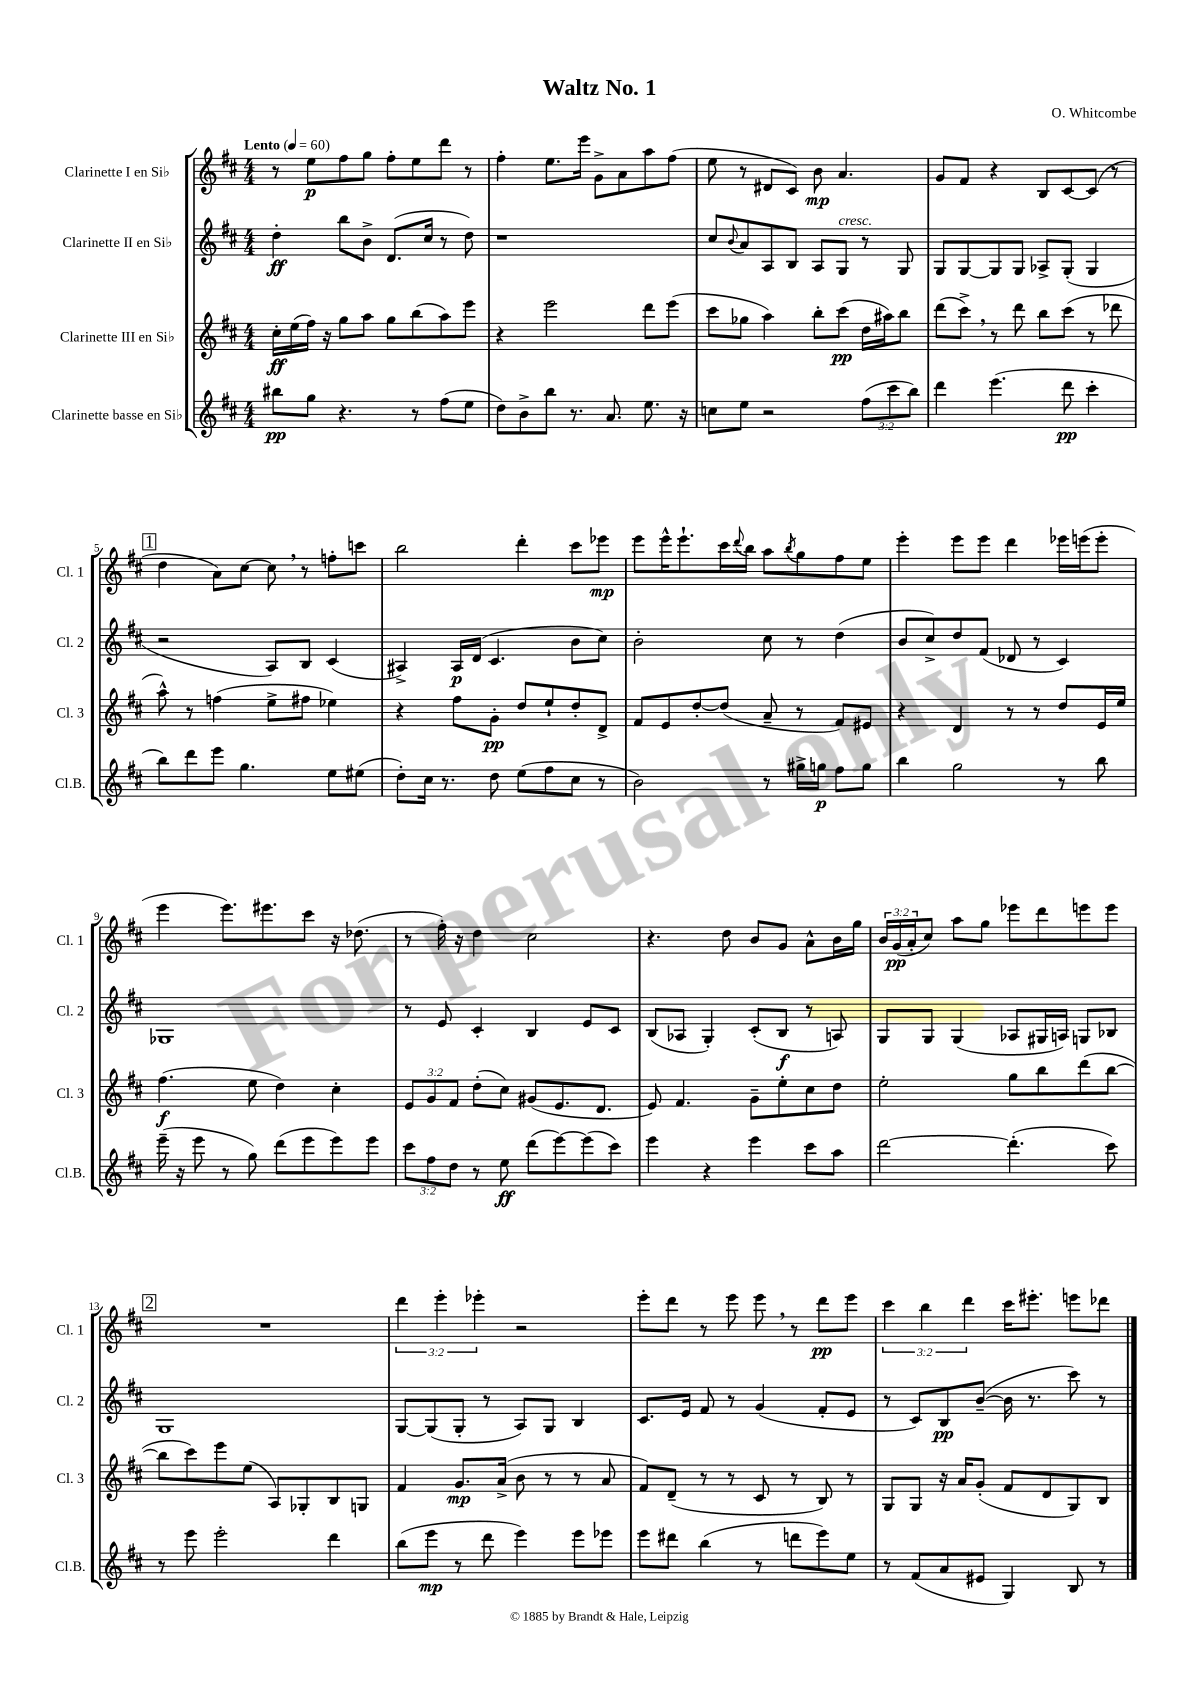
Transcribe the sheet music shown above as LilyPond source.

\header { title = "Waltz No. 1" composer = "O. Whitcombe" }
<<
\new StaffGroup <<
\new Staff = "s0" \with { instrumentName = "Clarinette I en Sib" shortInstrumentName = "Cl. 1" } {
    \clef treble \key d \major \numericTimeSignature \time 4/4 \override Staff.TupletNumber.text = #tuplet-number::calc-fraction-text \tempo "Lento" 4 = 60
    r8 e''8\p fis''8 g''8 fis''8-. e''8 d'''8 r8 |
    fis''4-. e''8. e'''16 g'8-> a'8 a''8 fis''8( |
    e''8 r8 dis'8 cis'8) b'8\mp a'4. |
    g'8 fis'8 r4 b8 cis'8~ cis'8( r8 |
    \mark \markup { \box "1" } d''4 a'8) cis''8~ cis''8 \breathe r8 f''8-. c'''8 |
    b''2 d'''4-. cis'''8 ees'''8\mp |
    e'''8 e'''16-^ e'''8.-! cis'''16 \appoggiatura { d'''8 } b''16 a''8 \acciaccatura { b''8 } g''8 fis''8 e''8 |
    e'''4-. e'''8 e'''8 d'''4 ees'''16 e'''16( e'''8-. |
    e'''4 e'''8.) eis'''8. cis'''8 r16 des''8.( |
    r8 fis''16-.) r16 d''4 cis''2 |
    r4. d''8 b'8 g'8 a'8-^ b'16 g''16 |
    \tuplet 3/2 { b'16 g'16\pp( a'16-. } cis''8) a''8 g''8 ees'''8 d'''8 e'''8 e'''8 |
    \mark \markup { \box "2" } R1 |
    \tuplet 3/2 { d'''4 e'''4-. ees'''4-. } r2 |
    e'''8-. d'''8 r8 e'''8 e'''8 \breathe r8 d'''8\pp e'''8 |
    \tuplet 3/2 { cis'''4 b''4 d'''4 } cis'''16 eis'''8.-. e'''8 des'''8 \bar "|." |
}
\new Staff = "s1" \with { instrumentName = "Clarinette II en Sib" shortInstrumentName = "Cl. 2" } {
    \clef treble \key d \major \numericTimeSignature \time 4/4
    d''4-.\ff b''8 b'8-> d'8.( cis''16 r8 d''8) |
    r1 |
    cis''8 \appoggiatura { b'8 } a'8 a8 b8 a8 g8^\markup { \italic "cresc." } r8 g8 |
    g8 g8~ g8 g8 aes8-> g8-.( g4 |
    \mark \markup { \box "1" } r2 a8) b8 cis'4( |
    ais4->) ais16\p d'16( cis'4. b'8 cis''8) |
    b'2-. cis''8 r8 d''4( |
    b'8 cis''8->) d''8 fis'8( des'8 r8 cis'4) |
    ges1 |
    r8 e'8 cis'4-. b4 e'8 cis'8 |
    b8( aes8 g4-.) cis'8-.( b8\f r8 a8) |
    g8 g8 g4( aes8 gis16 a16) g8 bes8 |
    \mark \markup { \box "2" } g1 |
    g8~ g8( g8-. r8 a8) g8 b4 |
    cis'8. e'16 fis'8 r8 g'4( fis'8-. e'8 |
    r8 cis'8) b8\pp b'8~--( b'16 r8. cis'''8) r8 \bar "|." |
}
\new Staff = "s2" \with { instrumentName = "Clarinette III en Sib" shortInstrumentName = "Cl. 3" } {
    \clef treble \key d \major \numericTimeSignature \time 4/4 \override Staff.TupletNumber.text = #tuplet-number::calc-fraction-text
    cis''16-.\ff e''16( fis''16) r16 g''8 a''8 g''8 b''8( a''8) e'''8 |
    r4 e'''2 d'''8 e'''8( |
    cis'''8 ges''8 a''4) b''8-. cis'''8\pp( d''16 ais''16) b''8 |
    d'''8( cis'''8->) \breathe r8 d'''8 b''8 cis'''8( r8 des'''8 |
    \mark \markup { \box "1" } a''8-^) r8 f''4( e''8-> fis''8 ees''4) |
    r4 fis''8 g'8-.\pp d''8 e''8-! d''8-. d'8-> |
    fis'8 e'8 d''8~-. d''8( a'8-- r8 fis'8) eis'8 |
    r4 d'4 r8 r8 d''8 e'16 e''16 |
    fis''4.\f( e''8 d''4) cis''4-. |
    \tuplet 3/2 { e'8 g'8 fis'8 } d''8-.( cis''8) gis'8( e'8. d'8. |
    e'8) fis'4. g'8-- e''8-. cis''8 d''8 |
    e''2-. g''8 b''8 d'''8( b''8~ |
    \mark \markup { \box "2" } b''8 cis'''8) e'''8 e''8( a8) ges8-. b8 g8 |
    fis'4 g'8.\mp a'16->( b'8 r8 r8 a'8 |
    fis'8) d'8--( r8 r8 cis'8 r8 b8) r8 |
    g8 g8 r16 a'16 g'8-.( fis'8 d'8 g8) b8 \bar "|." |
}
\new Staff = "s3" \with { instrumentName = "Clarinette basse en Sib" shortInstrumentName = "Cl.B." } {
    \clef treble \key d \major \numericTimeSignature \time 4/4 \override Staff.TupletNumber.text = #tuplet-number::calc-fraction-text
    bis''8\pp g''8 r4. r8 fis''8( e''8 |
    d''8) b'8-> b''8 r8. a'8. e''8. r16 |
    c''8 e''8 r2 \tuplet 3/2 { fis''8( cis'''8 b''8) } |
    d'''4 e'''4.( d'''8\pp cis'''4-. |
    \mark \markup { \box "1" } b''8) d'''8 e'''8 g''4. e''8 eis''8( |
    d''8-.) cis''16 r8. d''8 e''8( fis''8 cis''8 r8 |
    b'2) r8 gis''16-> g''16\p fis''8 g''8 |
    b''4 g''2 r8 b''8 |
    e'''16--( r16 e'''8 r8 g''8) d'''8( e'''8 e'''8) e'''8 |
    \tuplet 3/2 { cis'''8 fis''8 d''8 } r8 e''8\ff d'''8( e'''8~) e'''8( cis'''8) |
    e'''4 r4 e'''4 cis'''8 a''8 |
    d'''2~ d'''4.-.( cis'''8) |
    \mark \markup { \box "2" } r8 e'''8 e'''2-. d'''4 |
    b''8( e'''8\mp r8 d'''8 e'''4) e'''8 ees'''8 |
    e'''8 dis'''8 b''4( r8 d'''8 e'''8) e''8 |
    r8 fis'8( a'8 eis'8 g4) b8 r8 \bar "|." |
}
>>
>>
